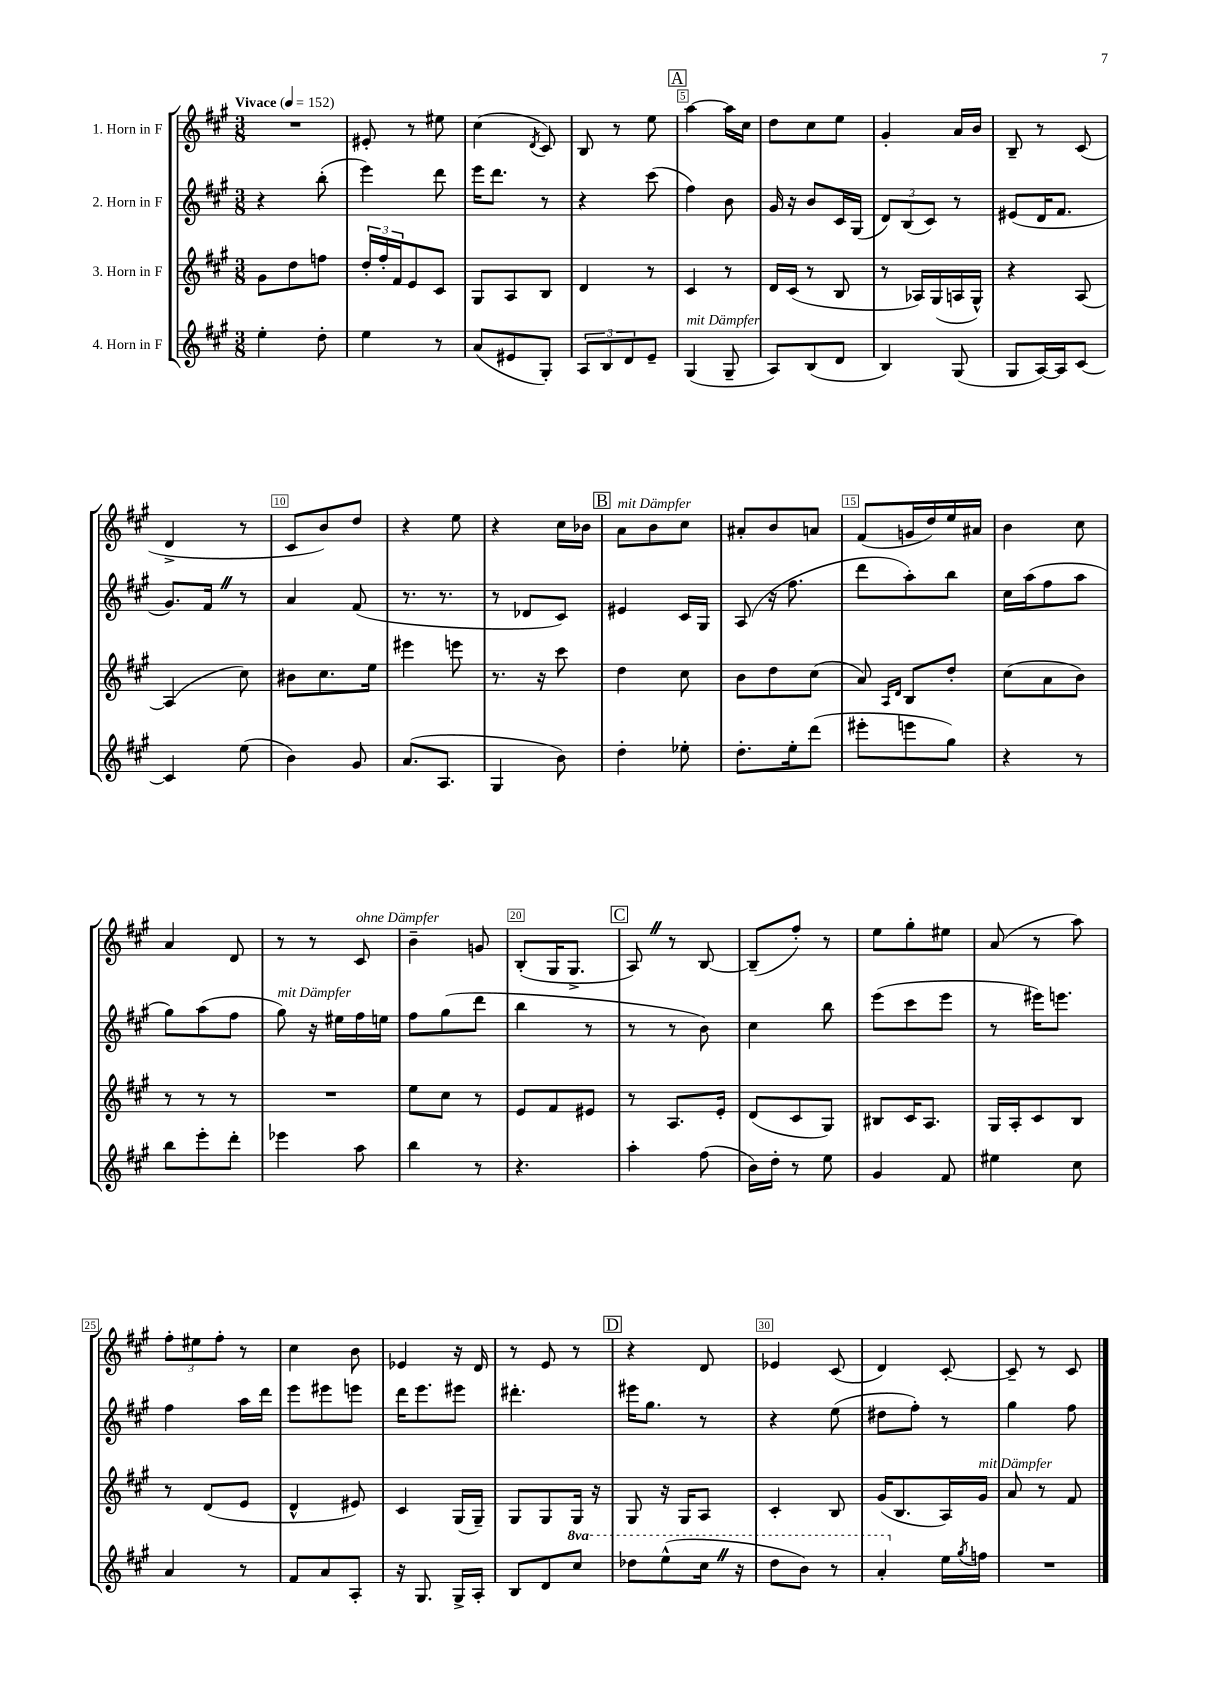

**kern	**kern	**kern	**kern
*part4	*part3	*part2	*part1
*staff4	*staff3	*staff2	*staff1
*I"4. Horn in F	*I"3. Horn in F	*I"2. Horn in F	*I"1. Horn in F
*clefG2	*clefG2	*clefG2	*clefG2
*k[f#c#g#]	*k[f#c#g#]	*k[f#c#g#]	*k[f#c#g#]
*M3/8	*M3/8	*M3/8	*M3/8
*MM152	*MM152	*MM152	*MM152
=1	=1	=1	=1
!	!	!	!LO:TX:a:B:t=Vivace
4ee'\	8g#\L	4r	4.r
.	8dd\	.	.
8dd'\	8ffn\J	(8bb'\	.
=2	=2	=2	=2
4ee\	24dd'/LL	4eee\)	8e#X'/
.	24ff#'/	.	.
.	24f#/J	.	.
.	8e/	.	8r
8r	8c#/J	8ddd\	8ee#X\
=3	=3	=3	=3
(8a/L	8G#/L	16eee\KL	(4cc#\
.	.	8.ddd\J	.
8e#X/	8A/	.	.
.	.	.	8qd/
8G#'/J)	8B/J	8r	8c#/)
=4	=4	=4	=4
12A/L	4d/	4r	8B/
12B/	.	.	.
.	.	.	8r
12d/	.	.	.
8e~/J	8r	(8ccc#\	8ee\
!!LO:REH:place=s1:t=A
=5	=5	=5	=5
!LO:TX:a:i:t=mit Dämpfer	!	!	!
(4G#/	4c#/	4ff#\)	[4aa\
8G#~/	8r	8b\	16aa\LL]
.	.	.	16cc#\JJ
=6	=6	=6	=6
8A/L)	16d/LL	16g#/	8dd\L
.	(16c#/JJ	16r	.
(8B/	8r	8b/L	8cc#\
8d/J	8B/	16c#/L	8ee\J
.	.	(16G#/JJ	.
=7	=7	=7	=7
4B/)	8r	12d/L)	4g#'/
.	.	(12B/	.
.	16A-X/LL)	.	.
.	.	12c#/J)	.
.	(16G#/	.	.
(8G#/	16An/	8r	16a/LL
.	16G#^^/JJ)	.	16b/JJ
=8	=8	=8	=8
8G#/L	4r	(8e#X/L	8B~/
[16A/L)	.	16d/K	8r
16A/J]	.	8.f#/J	.
[8c#/J	[8A/	.	(8c#/
!!LO:LB:g=z
=9	=9	=9	=9
4c#/]	(4A/]	8.g#/L)	4d^/
.	.	16f#Z/Jk	.
(8ee\	8cc#\)	8r	8r
=10	=10	=10	=10
4b\)	8b#X\L	4a/	8c#/L
.	8.cc#\	.	8b/)
8g#/	.	(8f#/	8dd/J
.	16ee\Jk	.	.
=11	=11	=11	=11
(8.a/L	4eee#X\	8.r	4r
8.A/J	.	8.r	.
.	8eeen\	.	8ee\
=12	=12	=12	=12
4G#/	8.r	8r	4r
.	.	8d-X/L	.
.	16r	.	.
8b\)	8ccc#\	8c#/J)	16cc#\LL
.	.	.	16b-X\JJ
!!LO:REH:place=s1:t=B
=13	=13	=13	=13
!	!	!	!LO:TX:a:i:t=mit Dämpfer
4dd'\	4dd\	4e#X/	8a\L
.	.	.	8b\
8ee-X'\	8cc#\	16c#/LL	8cc#\J
.	.	16G#/JJ	.
=14	=14	=14	=14
8.dd'\L	8b\L	(8A/	8a#X'/L
.	8dd\	16r	8b/
16ee'\k	.	8.ff#\	.
(8ddd\J	(8cc#\J	.	8an/J
=15	=15	=15	=15
8eee#X'\L	8a/)	8ddd\L	(8f#/L
.	16qqA/LL	.	.
.	16qqd/JJ	.	.
8eeen\	8B/L	8aa'\)	16gn/L
.	.	.	16dd/)
8gg#\J)	8dd'/J	8bb\J	16ee/
.	.	.	16a#X/JJ
=16	=16	=16	=16
4r	(8cc#\L	16cc#\LL	4b\
.	.	(16aa\J	.
.	8a\	8ff#\	.
8r	8b\J)	8aa\J	8cc#\
!!LO:LB:g=z
=17	=17	=17	=17
8bb\L	8r	8gg#\L)	4a/
8eee'\	8r	(8aa\	.
8ddd'\J	8r	8ff#\J	8d/
=18	=18	=18	=18
!	!	!LO:TX:a:i:t=mit Dämpfer	!
4eee-X\	4.r	8gg#\)	8r
.	.	16r	8r
.	.	16ee#X\LL	.
!	!	!	!LO:TX:a:i:t=ohne Dämpfer
8aa\	.	16ff#\	8c#/
.	.	16een\JJ	.
=19	=19	=19	=19
4bb\	8ee\L	8ff#\L	4b~\
.	8cc#\J	(8gg#\	.
8r	8r	8ddd\J	8gn/
=20	=20	=20	=20
4.r	8e/L	4bb\	(8B'/L
.	8f#/	.	16G#/K
.	.	.	8.G#^/J
.	8e#X/J	8r	.
!!LO:REH:place=s1:t=C
=21	=21	=21	=21
4aa'\	8r	8r	8AZ/)
.	8.A/L	8r	8r
(8ff#\	.	8b\)	[8B/
.	16e'/Jk	.	.
=22	=22	=22	=22
16b\LL)	(8d/L	4cc#\	(8B~/L]
16dd'\JJ	.	.	.
8r	8c#/	.	8ff#'/J)
8ee\	8G#/J)	8bb\	8r
=23	=23	=23	=23
4g#/	8B#X/L	(8eee\L	8ee\L
.	16c#/K	8ccc#\	8gg#'\
.	8.A/J	.	.
8f#/	.	8eee\J	8ee#X\J
=24	=24	=24	=24
4ee#X\	16G#/LL	8r	(8a/
.	16A'/J	.	.
.	8c#/	16eee#X\KL)	8r
.	.	8.eeen\J	.
8cc#\	8B/J	.	8aa\)
!!LO:LB:g=z
=25	=25	=25	=25
4a/	8r	4ff#\	12ff#'\L
.	.	.	12ee#X\
.	(8d/L	.	.
.	.	.	12ff#'\J
8r	8e/J	16aa\LL	8r
.	.	16ddd\JJ	.
=26	=26	=26	=26
8f#/L	4d^^/	8eee\L	4cc#\
8a/	.	8eee#X\	.
8A'/J	8e#X/)	8eeen\J	8b\
=27	=27	=27	=27
16r	4c#/	16ddd\KL	4e-X/
8.G#/	.	8.eee\	.
16G#^/LL	(16G#/LL	8eee#X\J	16r
16A'/JJ	16G#~/JJ)	.	16d/
=28	=28	=28	=28
8B/L	8G#/L	4.ddd#X'\	8r
8d/	8G#/	.	8e/
*8va	*	*	*
8ccc#/J	16G#/Jk	.	8r
.	16r	.	.
!!LO:REH:place=s1:t=D
=29	=29	=29	=29
8ddd-X\L	8G#/	16eee#X\KL	4r
.	.	8.gg#\J	.
(8eee^^\	16r	.	.
.	16G#/KL	.	.
16ccc#Z\Jk	8A/J	8r	8d/
16r	.	.	.
=30	=30	=30	=30
8ddd\L	4c#'/	4r	4e-X/
8bb\J)	.	.	.
8r	8B/	(8ee\	(8c#/
=31	=31	=31	=31
4aa'/	(16g#/KL	8dd#X\L	4d/)
.	8.B/	.	.
.	.	8ff#'\J)	.
*X8va	*	*	*
16ee\LL	16A/L)	8r	[8c#'/
8qgg#/	.	.	.
!	!LO:TX:a:i:t=mit Dämpfer	!	!
16ffn\JJ	16g#/JJ	.	.
=32	=32	=32	=32
4.r	8a/	4gg#\	8c#~/]
.	8r	.	8r
.	8f#/	8ff#\	8c#/
==	==	==	==
*-	*-	*-	*-
